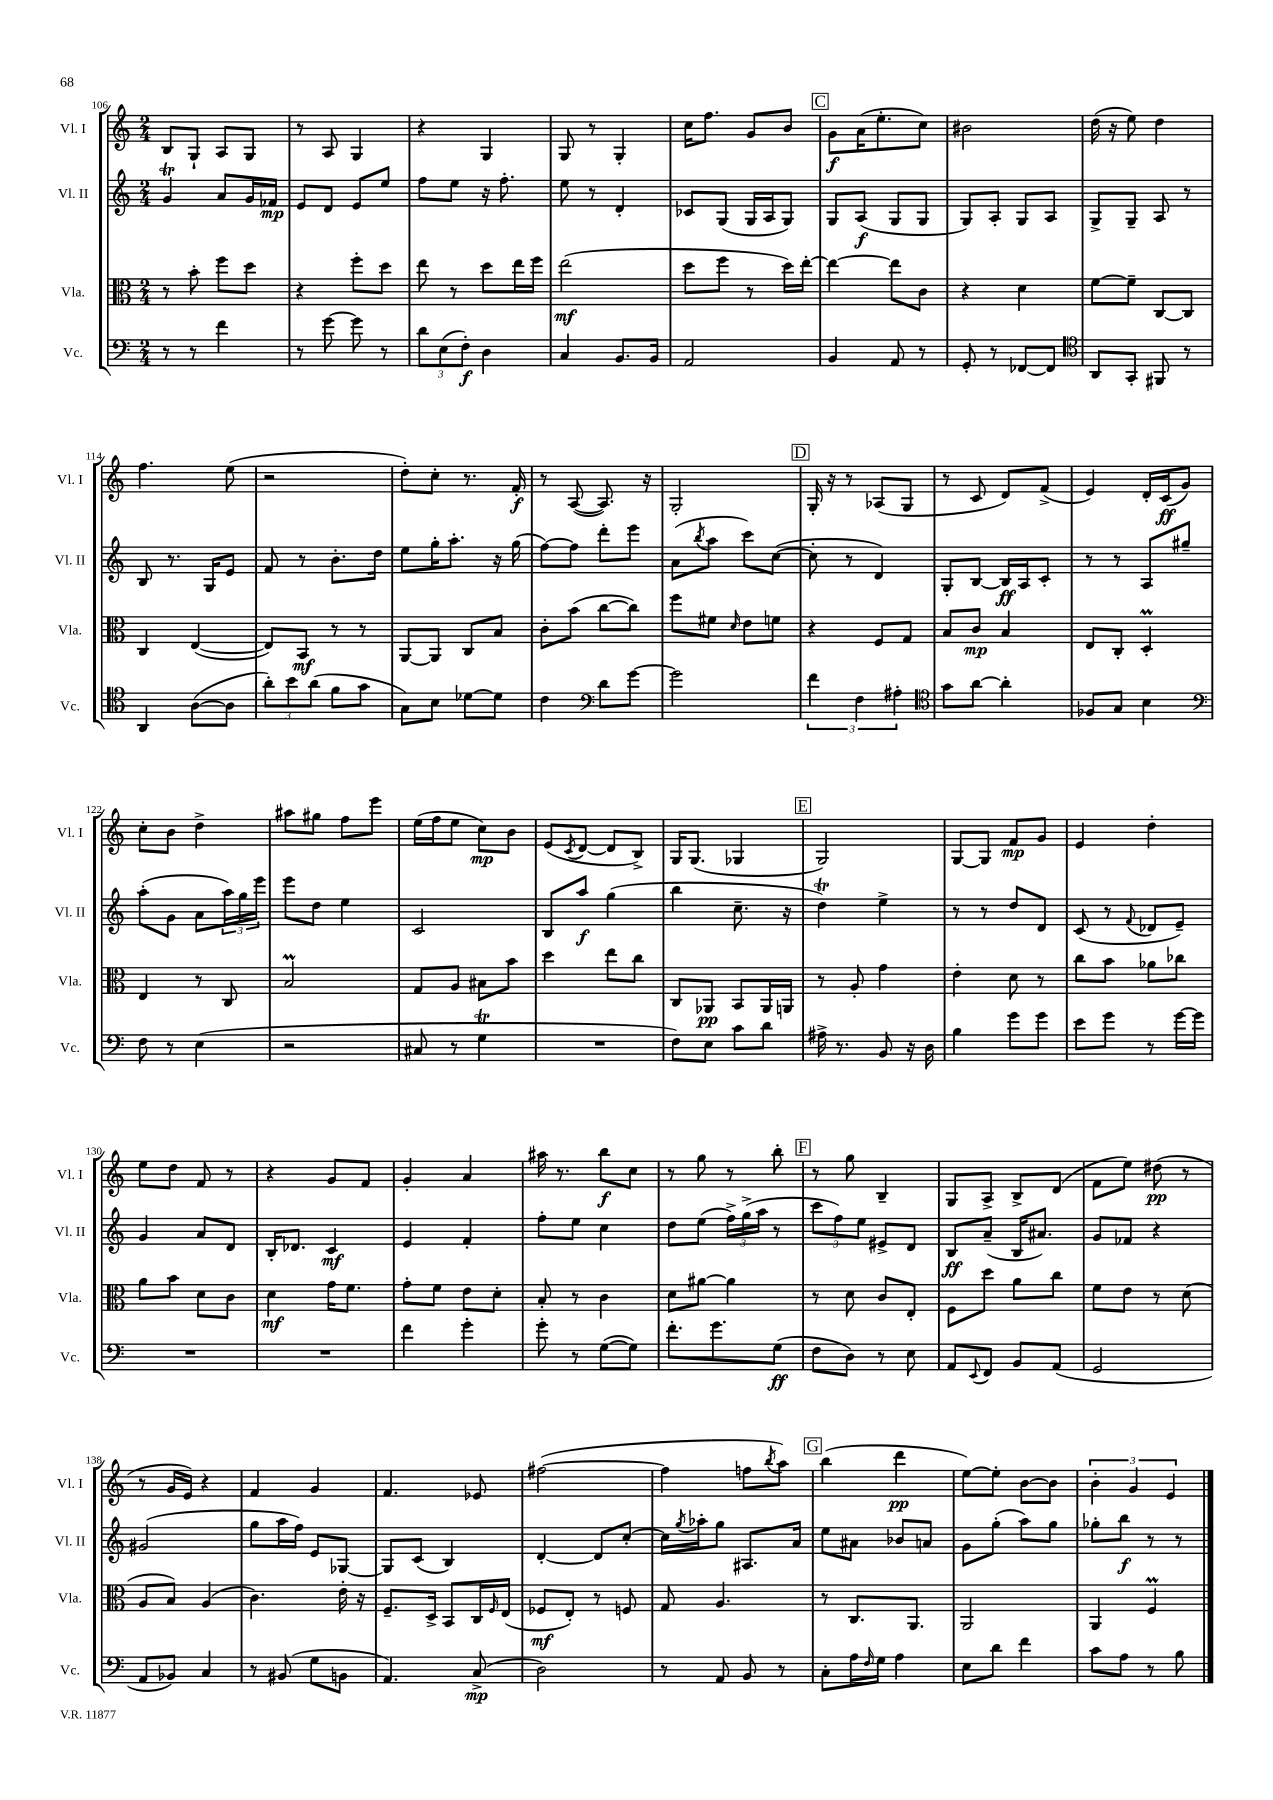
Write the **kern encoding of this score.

**kern	**dynam	**kern	**dynam	**kern	**dynam	**kern	**dynam
*part4	*part4	*part3	*part3	*part2	*part2	*part1	*part1
*staff4	*staff4	*staff3	*staff3	*staff2	*staff2	*staff1	*staff1
*I"Vc.	*	*I"Vla.	*	*I"Vl. II	*	*I"Vl. I	*
*I'Vc.	*	*I'Vla.	*	*I'Vl. II	*	*I'Vl. I	*
*clefF4	*	*clefC3	*	*clefG2	*	*clefG2	*
*k[]	*	*k[]	*	*k[]	*	*k[]	*
*M2/4	*	*M2/4	*	*M2/4	*	*M2/4	*
=106	=106	=106	=106	=106	=106	=106	=106
8r	.	8r	.	4gT/	.	8B/L	.
8r	.	8b'\	.	.	.	8G`/J	.
4f\	.	8ff\L	.	8a/L	.	8A/L	.
.	.	8dd\J	.	16g/L	.	8G/J	.
.	.	.	.	16f-X/JJ	mp	.	.
=107	=107	=107	=107	=107	=107	=107	=107
8r	.	4r	.	8e/L	.	8r	.
[8g\	.	.	.	8d/J	.	8A/	.
8g\]	.	8ff'\L	.	8e/L	.	4G/	.
8r	.	8dd\J	.	8ee/J	.	.	.
=108	=108	=108	=108	=108	=108	=108	=108
12d\L	.	8ee\	.	8ff\L	.	4r	.
(12E\	.	.	.	.	.	.	.
.	.	8r	.	8ee\J	.	.	.
12F'\J)	f	.	.	.	.	.	.
4D\	.	8dd\L	.	16r	.	4G/	.
.	.	.	.	8.ff'\	.	.	.
.	.	16ee\L	.	.	.	.	.
.	.	16ff\JJ	.	.	.	.	.
=109	=109	=109	=109	=109	=109	=109	=109
4C/	.	(2ee\	mf	8ee\	.	8G/	.
.	.	.	.	8r	.	8r	.
8.BB/L	.	.	.	4d'/	.	4G'/	.
16BB/Jk	.	.	.	.	.	.	.
=110	=110	=110	=110	=110	=110	=110	=110
2AA/	.	8dd\L	.	8c-X/L	.	16cc\KL	.
.	.	.	.	.	.	8.ff\J	.
.	.	8ff\J	.	(8G/J	.	.	.
.	.	8r	.	16G/LL	.	8g/L	.
.	.	.	.	16A/J	.	.	.
.	.	16dd\LL)	.	8G/J)	.	8b/J	.
.	.	[16ee'\JJ	.	.	.	.	.
!!LO:REH:place=s1:t=C
=111	=111	=111	=111	=111	=111	=111	=111
4BB/	.	4ee\_	.	8G/L	.	8g\L	f
.	.	.	.	(8A/J	f	(16a\K	.
.	.	.	.	.	.	8.ee'\	.
8AA/	.	8ee\L]	.	8G/L	.	.	.
8r	.	8c\J	.	8G/J	.	8cc\J)	.
=112	=112	=112	=112	=112	=112	=112	=112
8GG'/	.	4r	.	8G/L)	.	2b#X\	.
8r	.	.	.	8A'/J	.	.	.
[8FF-X/L	.	4d\	.	8G/L	.	.	.
8FF-/J]	.	.	.	8A/J	.	.	.
=113	=113	=113	=113	=113	=113	=113	=113
*clefC4	*	*	*	*	*	*	*
8AA/L	.	[8f\L	.	8G^/L	.	(16dd\	.
.	.	.	.	.	.	16r	.
8GG'/J	.	8f~\J]	.	8G~/J	.	8ee\)	.
8FF#X/	.	[8C/L	.	8A/	.	4dd\	.
8r	.	8C/J]	.	8r	.	.	.
!!LO:LB:g=z
=114	=114	=114	=114	=114	=114	=114	=114
4AA/	.	4C/	.	8B/	.	4.ff\	.
.	.	.	.	8.r	.	.	.
([8A\L	.	([4E/	.	.	.	.	.
.	.	.	.	16G/KL	.	.	.
8A\J]	.	.	.	8e/J	.	(8ee\	.
=115	=115	=115	=115	=115	=115	=115	=115
12a'\L)	.	8E/L])	.	8f/	.	2r	.
12b\	.	.	.	.	.	.	.
.	.	8BB/J	mf	8r	.	.	.
(12a\J	.	.	.	.	.	.	.
8f\L	.	8r	.	8.b'\L	.	.	.
8g\J	.	8r	.	.	.	.	.
.	.	.	.	16dd\Jk	.	.	.
=116	=116	=116	=116	=116	=116	=116	=116
8G\L)	.	[8AA/L	.	8ee\L	.	8dd'\L)	.
8B\J	.	8AA/J]	.	16gg'\K	.	8cc'\J	.
.	.	.	.	8.aa'\J	.	.	.
[8d-X\L	.	8C/L	.	.	.	8.r	.
8d-\J]	.	8B/J	.	16r	.	.	.
.	.	.	.	(16gg\	.	16f'/	f
=117	=117	=117	=117	=117	=117	=117	=117
4c\	.	8c'\L	.	[8ff\L)	.	8r	.
.	.	(8b\J	.	8ff\J]	.	([8A/	.
*clefF4	*	*	*	*	*	*	*
8d\L	.	[8cc\L	.	8ddd'\L	.	8.A/])	.
[8g\J	.	8cc\J])	.	8eee\J	.	.	.
.	.	.	.	.	.	16r	.
=118	=118	=118	=118	=118	=118	=118	=118
2g\]	.	8ff\L	.	(8a\L	.	2G'/	.
.	.	.	.	8qbb/	.	.	.
.	.	8f#X\J	.	8aa\J	.	.	.
.	.	16qqd/	.	.	.	.	.
.	.	8e\L	.	8ccc\L)	.	.	.
.	.	8fn\J	.	([8cc\J	.	.	.
!!LO:REH:place=s1:t=D
=119	=119	=119	=119	=119	=119	=119	=119
6f\	.	4r	.	8cc'\]	.	16G'/	.
.	.	.	.	.	.	16r	.
.	.	.	.	8r	.	8r	.
6F\	.	.	.	.	.	.	.
.	.	8F/L	.	4d/)	.	(8A-X/L	.
6A#X'\	.	.	.	.	.	.	.
.	.	8G/J	.	.	.	8G/J	.
=120	=120	=120	=120	=120	=120	=120	=120
*clefC4	*	*	*	*	*	*	*
8g\L	.	8B/L	.	8G'/L	.	8r	.
[8a\J	.	8c/J	mp	[8B/J	.	8c/	.
4a'\]	.	4B/	.	16B/LL]	ff	8d/L)	.
.	.	.	.	16A/J	.	.	.
.	.	.	.	8c'/J	.	(8f^/J	.
=121	=121	=121	=121	=121	=121	=121	=121
8F-X/L	.	8E/L	.	8r	.	4e/)	.
8G/J	.	8C'/J	.	8r	.	.	.
4B\	.	4DM'/	.	8A/L	.	16d'/LL	.
.	.	.	.	.	.	(16c/J	ff
.	.	.	.	8gg#X~/J	.	8g/J)	.
!!LO:LB:g=z
=122	=122	=122	=122	=122	=122	=122	=122
*clefF4	*	*	*	*	*	*	*
8F\	.	4E/	.	(8aa'\L	.	8cc'\L	.
8r	.	.	.	8g\J	.	8b\J	.
(4E\	.	8r	.	8a\L	.	4dd^\	.
.	.	8C/	.	24aa\L)	.	.	.
.	.	.	.	24gg\	.	.	.
.	.	.	.	24eee\JJ	.	.	.
=123	=123	=123	=123	=123	=123	=123	=123
2r	.	2Bm/	.	8eee\L	.	8aa#X\L	.
.	.	.	.	8dd\J	.	8gg#X\J	.
.	.	.	.	4ee\	.	8ff\L	.
.	.	.	.	.	.	8eee\J	.
=124	=124	=124	=124	=124	=124	=124	=124
8C#X/	.	8G/L	.	2c/	.	(16ee\LL	.
.	.	.	.	.	.	16ff\J	.
8r	.	8A/J	.	.	.	8ee\J	.
4GT\	.	8B#X\L	.	.	.	8cc\L)	mp
.	.	8b\J	.	.	.	8b\J	.
=125	=125	=125	=125	=125	=125	=125	=125
2r	.	4dd\	.	8B/L	.	(8e/L	.
.	.	.	.	.	.	8qc/	.
.	.	.	.	8aa/J	f	[8d/J	.
.	.	8ee\L	.	(4gg\	.	8d/L]	.
.	.	8cc\J	.	.	.	8B^/J)	.
=126	=126	=126	=126	=126	=126	=126	=126
8F\L)	.	8C/L	.	4bb\	.	16G/KL	.
.	.	.	.	.	.	(8.G/J	.
8E\J	.	8AA-X/J	pp	.	.	.	.
8c\L	.	8BB/L	.	8.cc~\	.	4G-X/	.
8d\J	.	16AA-/L	.	.	.	.	.
.	.	16AAn/JJ	.	16r	.	.	.
!!LO:REH:place=s1:t=E
=127	=127	=127	=127	=127	=127	=127	=127
16A#X^\	.	8r	.	4ddT\)	.	2G/)	.
8.r	.	.	.	.	.	.	.
.	.	8A'/	.	.	.	.	.
8BB/	.	4g\	.	4ee^\	.	.	.
16r	.	.	.	.	.	.	.
16D\	.	.	.	.	.	.	.
=128	=128	=128	=128	=128	=128	=128	=128
4B\	.	4e'\	.	8r	.	[8G/L	.
.	.	.	.	8r	.	8G/J]	.
8g\L	.	8d\	.	8dd/L	.	8f/L	mp
8g\J	.	8r	.	8d/J	.	8g/J	.
=129	=129	=129	=129	=129	=129	=129	=129
8e\L	.	8cc\L	.	(8c/	.	4e/	.
8g\J	.	8b\J	.	8r	.	.	.
.	.	.	.	8qqf/	.	.	.
8r	.	8a-X\L	.	8d-X/L	.	4dd'\	.
[16g\LL	.	8cc-X\J	.	8e~/J)	.	.	.
16g\JJ]	.	.	.	.	.	.	.
!!LO:LB:g=z
=130	=130	=130	=130	=130	=130	=130	=130
2r	.	8a\L	.	4g/	.	8ee\L	.
.	.	8b\J	.	.	.	8dd\J	.
.	.	8d\L	.	8a/L	.	8f/	.
.	.	8c\J	.	8d/J	.	8r	.
=131	=131	=131	=131	=131	=131	=131	=131
2r	.	4d\	mf	16B'/KL	.	4r	.
.	.	.	.	8.d-X/J	.	.	.
.	.	16g\KL	.	4c/	mf	8g/L	.
.	.	8.f\J	.	.	.	.	.
.	.	.	.	.	.	8f/J	.
=132	=132	=132	=132	=132	=132	=132	=132
4f\	.	8g'\L	.	4e/	.	4g'/	.
.	.	8f\J	.	.	.	.	.
4g'\	.	8e\L	.	4f'/	.	4a/	.
.	.	8d'\J	.	.	.	.	.
=133	=133	=133	=133	=133	=133	=133	=133
8g'\	.	8B'/	.	8ff'\L	.	16aa#X\	.
.	.	.	.	.	.	8.r	.
8r	.	8r	.	8ee\J	.	.	.
([8G\L	.	4c\	.	4cc\	.	8bb\L	f
8G\J])	.	.	.	.	.	8cc\J	.
=134	=134	=134	=134	=134	=134	=134	=134
8.f'\L	.	8d\L	.	8dd\L	.	8r	.
.	.	[8a#X\J	.	(8ee\J	.	8gg\	.
8.g\	.	.	.	.	.	.	.
.	.	4a#\]	.	24ff^\LL)	.	8r	.
.	.	.	.	(24gg^\	.	.	.
.	.	.	.	24aa\JJ	.	.	.
(8G\J	ff	.	.	8r	.	8bb'\	.
!!LO:REH:place=s1:t=F
=135	=135	=135	=135	=135	=135	=135	=135
8F\L	.	8r	.	12ccc\L	.	8r	.
.	.	.	.	12ff\)	.	.	.
8D\J)	.	8d\	.	.	.	8gg\	.
.	.	.	.	12ee\J	.	.	.
8r	.	8c/L	.	8e#X^/L	.	4B~/	.
8E\	.	8E'/J	.	8d/J	.	.	.
=136	=136	=136	=136	=136	=136	=136	=136
8AA/L	.	8F\L	.	8B/L	ff	8G/L	.
8qqEE/	.	.	.	.	.	.	.
8FF/J	.	8dd\J	.	(8a~/J	.	8A^/J	.
8BB/L	.	8a\L	.	16B/KL	.	8B^/L	.
.	.	.	.	8.a#X/J)	.	.	.
(8AA/J	.	8cc\J	.	.	.	(8d/J	.
=137	=137	=137	=137	=137	=137	=137	=137
2GG/	.	8f\L	.	8g/L	.	8f\L	.
.	.	8e\J	.	8f-X/J	.	8ee\J)	.
.	.	8r	.	4r	.	(8dd#X\	pp
.	.	(8d\	.	.	.	8r	.
!!LO:LB:g=z
=138	=138	=138	=138	=138	=138	=138	=138
8AA/L	.	8A/L	.	(2g#X/	.	8r	.
8BB-X/J)	.	8B/J)	.	.	.	16g/LL	.
.	.	.	.	.	.	16e/JJ)	.
4C/	.	(4A/	.	.	.	4r	.
=139	=139	=139	=139	=139	=139	=139	=139
8r	.	4.c\)	.	8gg\L	.	4f/	.
(8BB#X/	.	.	.	16aa\L	.	.	.
.	.	.	.	16ff\JJ)	.	.	.
8G\L	.	.	.	8e/L	.	4g/	.
8BBn\J	.	16e'\	.	[8G-X/J	.	.	.
.	.	16r	.	.	.	.	.
=140	=140	=140	=140	=140	=140	=140	=140
4.AA/)	.	8.F~/L	.	8G-/L]	.	4.f/	.
.	.	.	.	(8c/J	.	.	.
.	.	16D^/Jk	.	.	.	.	.
.	.	8BB/L	.	4B/)	.	.	.
(8C^/	mp	16C/L	.	.	.	8e-X/	.
.	.	16qqF/	.	.	.	.	.
.	.	(16E/JJ	.	.	.	.	.
=141	=141	=141	=141	=141	=141	=141	=141
2D\)	.	8F-X/L	mf	[4d'/	.	([2ff#X\	.
.	.	8E'/J)	.	.	.	.	.
.	.	8r	.	8d/L]	.	.	.
.	.	8Fn/	.	[8cc'/J	.	.	.
=142	=142	=142	=142	=142	=142	=142	=142
8r	.	8G/	.	16cc\LL]	.	4ff#\]	.
.	.	.	.	8qgg/	.	.	.
.	.	.	.	16aa-X'\J	.	.	.
8AA/	.	4.A/	.	8gg\J	.	.	.
8BB/	.	.	.	8.A#X/L	.	8ffn\L	.
.	.	.	.	.	.	8qbb/	.
8r	.	.	.	.	.	8aa\J)	.
.	.	.	.	16a/Jk	.	.	.
!!LO:REH:place=s1:t=G
=143	=143	=143	=143	=143	=143	=143	=143
8C'\L	.	8r	.	8ee\L	.	(4bb\	.
16A\L	.	8.C/L	.	8a#X\J	.	.	.
16qqF/	.	.	.	.	.	.	.
16G\JJ	.	.	.	.	.	.	.
4A\	.	.	.	8b-X/L	.	4ddd\	pp
.	.	8.AA/J	.	.	.	.	.
.	.	.	.	8an/J	.	.	.
=144	=144	=144	=144	=144	=144	=144	=144
8E\L	.	2AA/	.	8g\L	.	[8ee\L)	.
8d\J	.	.	.	(8gg'\J	.	8ee'\J]	.
4f\	.	.	.	8aa\L)	.	[8b\L	.
.	.	.	.	8gg\J	.	8b\J]	.
=145	=145	=145	=145	=145	=145	=145	=145
8c\L	.	4AA/	.	8gg-X'\L	.	6b'\	.
8A\J	.	.	.	8bb\J	f	.	.
.	.	.	.	.	.	6g/	.
8r	.	4FM/	.	8r	.	.	.
.	.	.	.	.	.	6e/	.
8B\	.	.	.	8r	.	.	.
==	==	==	==	==	==	==	==
*-	*-	*-	*-	*-	*-	*-	*-
